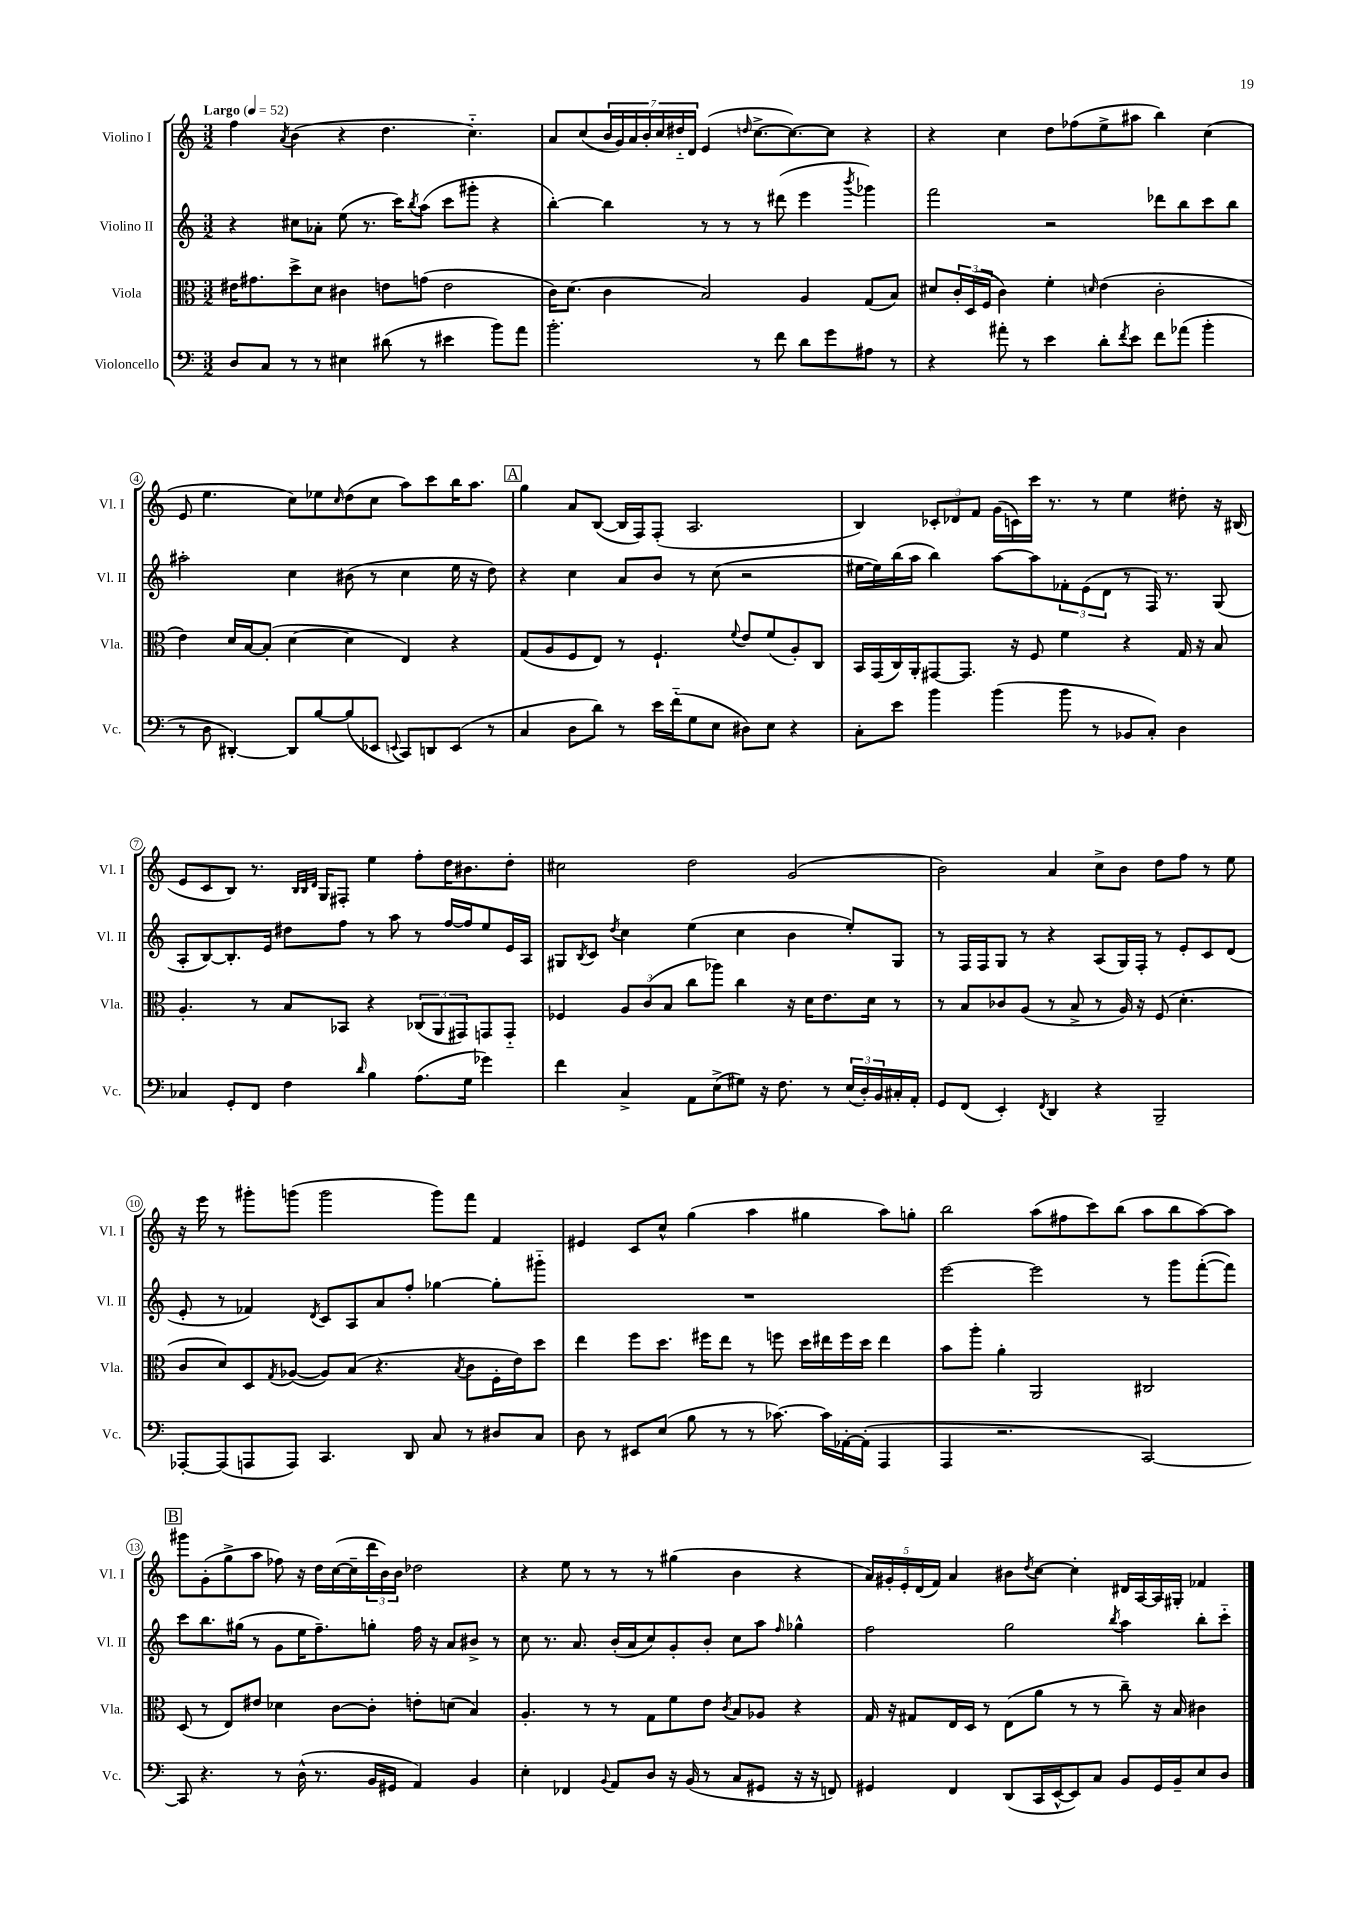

**kern	**kern	**kern	**kern
*staff4	*staff3	*staff2	*staff1
*clefF4	*clefC3	*clefG2	*clefG2
*k[]	*k[]	*k[]	*k[]
*M3/2	*M3/2	*M3/2	*M3/2
*MM52	*MM52	*MM52	*MM52
8D/L	16e#\LK	4r	4ff\
.	8.g#\	.	.
8C/J	.	.	.
.	.	.	8qa/
8r	8dd^\	8cc#\L	(4b\
8r	8d\J	8a-'\J	.
4E#\	4c#\	(8ee\	4r
.	.	8.r	.
(8d#\	8e\L	.	4.dd\
.	.	16ccc\LK)	.
.	.	8qbb/	.
8r	(8g\J	(8aa\J	.
4e#\	2e\	8ccc\L	.
.	.	8ggg#'\J	4.cc'~\)
8b\L)	.	4r	.
8a\J	.	.	.
=	=	=	=
2.b'\	16c\LK)	[4bb'\)	8a/L
.	(8.d\J	.	.
.	.	.	(8cc/
.	4c\	4bb\]	28b/L
.	.	.	28g/)
.	.	.	28a/
.	.	.	28b'/
.	.	.	28cc/
.	.	.	28dd#'~/
.	.	.	28d/JJ
.	2B/)	8r	(4e/
.	.	8r	.
.	.	.	16qqdd/
8r	.	8r	[8.cc^\L
8f\	.	(8ddd#\	.
.	.	.	8.cc\_)
8d\L	4A/	4eee\	.
8g\	.	.	8cc\]J
.	.	8qbbb/	.
8A#\J	(8G/L	4ggg-\)	4r
8r	8B/J)	.	.
=	=	=	=
4r	8d#/L	2fff\	4r
.	24c'/L	.	.
.	(24D/	.	.
.	24F/JJ	.	.
8a#'\	4c\)	.	4cc\
8r	.	.	.
4e\	4f'\	2r	8dd\L
.	.	.	(8ff-\
.	16qqd/	.	.
8d'\L	(4e\	.	8ee^\
8qf/	.	.	.
8e\J	.	.	8aa#\J
8f\L	2c'\	8ddd-\L	4bb\)
(8a-\J	.	8bb\	.
4b'\	.	8ccc\	(4cc\
.	.	8bb\J	.
=	=	=	=
8r	4e\)	2aa#'\	8e/
8D\	.	.	4.ee\
[4DD#'/)	16d/LL	.	.
.	[16B/J	.	.
.	(8B'/]J	.	.
8DD#/]L	[4d\	4cc\	8cc\L)
[8B/	.	.	8ee-\
.	.	.	16qqcc/
(8B/]	4d\]	(8b#\	(8dd\
8EE-/J	.	8r	8cc\J
8qqEE/	.	.	.
8CC/L)	4E/)	4cc\	8aa\L)
8DD/	.	.	8ccc\
(8EE/J	4r	16ee\	16bb\K
.	.	16r	8.aa\J
8r	.	8dd\)	.
=	=	=	=
4C/	(8G/L	4r	4gg\
.	8A/	.	.
8D\L	8F/	4cc\	8a/L
8d\J)	8E/J)	.	([8B/J
8r	8r	8a/L	16B/]LL
.	.	.	16F/J)
16e\LL	4.F`/	8b/J	(8F'/J
(16f'~\J	.	.	.
8G\	.	8r	2.A/
8E\J	.	(8cc\	.
.	8qqf/	.	.
8D#\L)	8e/L	2r	.
8E\J	(8f/	.	.
4r	8A'/)	.	.
.	8C/J	.	.
=	=	=	=
8C'\L	16BB/LL	[16ee#\LL	4B/)
.	(16GG/	16ee#\])	.
8e\J	16C/)	(16bb\	.
.	16AA'/J	16aa\JJ	.
4b\	[8GG#/	4bb\)	12c-'/L
.	.	.	12d-/
.	8.GG#/]J	.	.
.	.	.	12f/J
(4b\	.	[8aa\L	(16g\LL
.	16r	.	16c\)
.	8F/	8aa\]	16ccc\JJ
.	.	.	8.r
8b\	4f\	12f-'\	.
.	.	(12e\	.
8r	.	.	8r
.	.	12d\J	.
8BB-/L	4r	8r	4ee\
8C'/J)	.	16F/)	.
.	.	8.r	.
4D\	16G/	.	8dd#'\
.	16r	.	.
.	8B/	(8G/	16r
.	.	.	(16B#/
=	=	=	=
4C-/	4.A'/	8A'/L	8e/L
.	.	[8B/)	8c/
8GG'/L	.	8.B'/]	8B/J)
8FF/J	8r	.	8.r
.	.	16e/Jk	.
4F\	8B/L	8dd#\L	.
.	.	.	32qqB/LLL
.	.	.	32qqB/
.	.	.	32qqd/JJJ
.	.	.	16G/LK
.	8BB-/J	8ff\J	8F#'/J
16qqd/	.	.	.
4B\	4r	8r	4ee\
.	.	8aa\	.
(8.A\L	(12C-/L	8r	8ff'\L
.	12AA/	.	.
.	.	[16ff/LL	16dd\K
.	12GG#/)	.	.
16G\Jk	.	16ff/]J	8.b#\
4g-\)	8GG/	8ee/	.
.	8GG'~/J	16e/L	8dd'\J
.	.	16A/JJ	.
=	=	=	=
4f\	4F-/	8G#/L	2cc#\
.	.	8qB/	.
.	.	8c/J	.
.	.	8qdd/	.
4C^/	12A/L	4cc\	.
.	(12c/	.	.
.	12B/J	.	.
8AA\L	8cc\L	(4ee\	2dd\
(8E^\	8aa-\J)	.	.
8G#\J)	4cc\	4cc\	.
16r	.	.	.
8.F\	.	.	.
.	16r	4b\	(2g/
.	16d\LK	.	.
8r	8.e\	.	.
(24E/LL	.	8ee'/L)	.
24D'/)	.	.	.
.	16d\Jk	.	.
24BB/	.	.	.
16C#'/	8r	8G#/J	.
16AA'/JJ	.	.	.
=	=	=	=
8GG/L	8r	8r	2b\)
(8FF/J	8B/L	16F/LL	.
.	.	16F/J	.
4EE'/)	8c-/	8G/J	.
.	(8A/J	8r	.
8qFF/	.	.	.
4DD/	8r	4r	4a/
.	8B^/	.	.
4r	8r	(8A/L	8cc^\L
.	16A/)	16G/L)	8b\J
.	16r	16F'/JJ	.
2BBB~/	(8F/	8r	8dd\L
.	4.d'\	8e'/L	8ff\J
.	.	8c/	8r
.	.	(8d/J	8ee\
=	=	=	=
[8AAA-'/L	8c/L	8e'/	16r
.	.	.	16eee\
(8AAA-/]	8d/)	8r	8r
8AAA/	8D/	4f-/)	8ggg#'\L
.	8qG/	.	.
8AAA/J)	([8A-/J	.	(8ggg\J
.	.	8qd/	.
4.CC/	8A-/]L)	8c/L	2ggg\
.	(8B/J	8A/	.
.	4.r	8a/	.
8DD/	.	8ff'/J	.
8C/	.	[4gg-\	8ggg\L)
.	8qB/	.	.
8r	8c\L	.	8fff\J
8D#/L	16F'\L	8gg-'\]L	4f/
.	16e\J)	.	.
8C/J	8dd\J	8ggg#'~\J	.
=	=	=	=
8D\	4ee\	1.r	4e#/
8r	.	.	.
8EE#/L	8ff\L	.	8c/L
(8E/J	8.dd\J	.	8cc^^/J
8B\	.	.	(4gg\
.	16ff#\LK	.	.
8r	8ee\J	.	.
8r	8r	.	4aa\
[8.c-\)	8ff\	.	.
.	16dd\LL	.	4gg#\
16c-\]LL	16ee#\	.	.
[16AA-'\	16ff\	.	.
(16AA-'\]JJ	16dd\JJ	.	.
4AAA/	4ee#\	.	8aa\L)
.	.	.	8gg'\J
=	=	=	=
4AAA/	8b\L	[2eee\	2bb\
.	8aa'\J	.	.
2.r	4a'\	.	.
.	2AA/	2eee\]	(8aa\L
.	.	.	8ff#\
.	.	.	8ccc\)
.	.	.	(8bb\J
[2CC/)	2C#/	8r	8aa\L
.	.	8ggg\L	8bb\
.	.	([8fff'\	[8aa\)
.	.	8fff\]J)	8aa\]J
=	=	=	=
8CC/]	(8D/	8ccc\L	8ggg#\L
4.r	8r	8.bb\	(8g'\
.	8E/L)	.	8gg^\
.	.	(16gg#\Jk	.
.	8e#/J	8r	8aa\J
8r	4d-\	8g\L	8ff-\)
(16D^^\	.	16ee\K	16r
8.r	.	8.ff~\)	16dd\LL
.	[8c\L	.	([16cc\
.	.	.	16cc~\]
16BB/LL	8c'\]J	8gg'\J	24ddd\
.	.	.	24b\)
16GG#/JJ	.	.	.
.	.	.	24b\JJ
4AA/)	8e'\L	16ff\	2dd-\
.	.	16r	.
.	(8d\J	8a/L	.
4BB/	4B/)	8b#^/J	.
.	.	8r	.
=	=	=	=
4E'\	4.A'/	8cc\	4r
.	.	8.r	.
4FF-/	.	.	8ee\
.	.	8.a/	.
.	8r	.	8r
8qqBB/	.	.	.
8AA/L	8r	(16b'/LL	8r
.	.	16a/J	.
8D/J	8G\L	8cc/)	8r
16r	8f\	8g'/	(4gg#\
(16BB/	.	.	.
8r	8e\J	8b'/J	.
.	8qc/	.	.
8C/L	8B/L	8cc\L	4b\
8GG#/J	8A-/J	8aa\J	.
.	.	16qqff/	.
16r	4r	4gg-^^\	4r
16r	.	.	.
8FF/)	.	.	.
=	=	=	=
4GG#/	16G/	2ff\	20a/LL)
.	.	.	20g#'/
.	16r	.	.
.	.	.	20e'/
.	8G#/L	.	.
.	.	.	(20d/
.	.	.	20f/JJ)
4FF/	16E/L	.	4a/
.	16D/JJ	.	.
.	8r	.	.
(8DD/L	(8E\L	2gg\	8b#\L
.	.	.	8qdd/
16CC/L	8a\J	.	[8cc\J
[16EE^^/J	.	.	.
8EE/])	8r	.	4cc'\]
8C/J	8r	.	.
.	.	8qbb/	.
8BB/L	8cc~\)	4aa\	16d#/LL
.	.	.	[16A/
16GG#/L	16r	.	16A/]
16BB~/J	16B/	.	16G#'/JJ
8E/	4c#\	8bb'\L	4f-/
8D/J	.	8ccc'~\J	.
==	==	==	==
*-	*-	*-	*-
